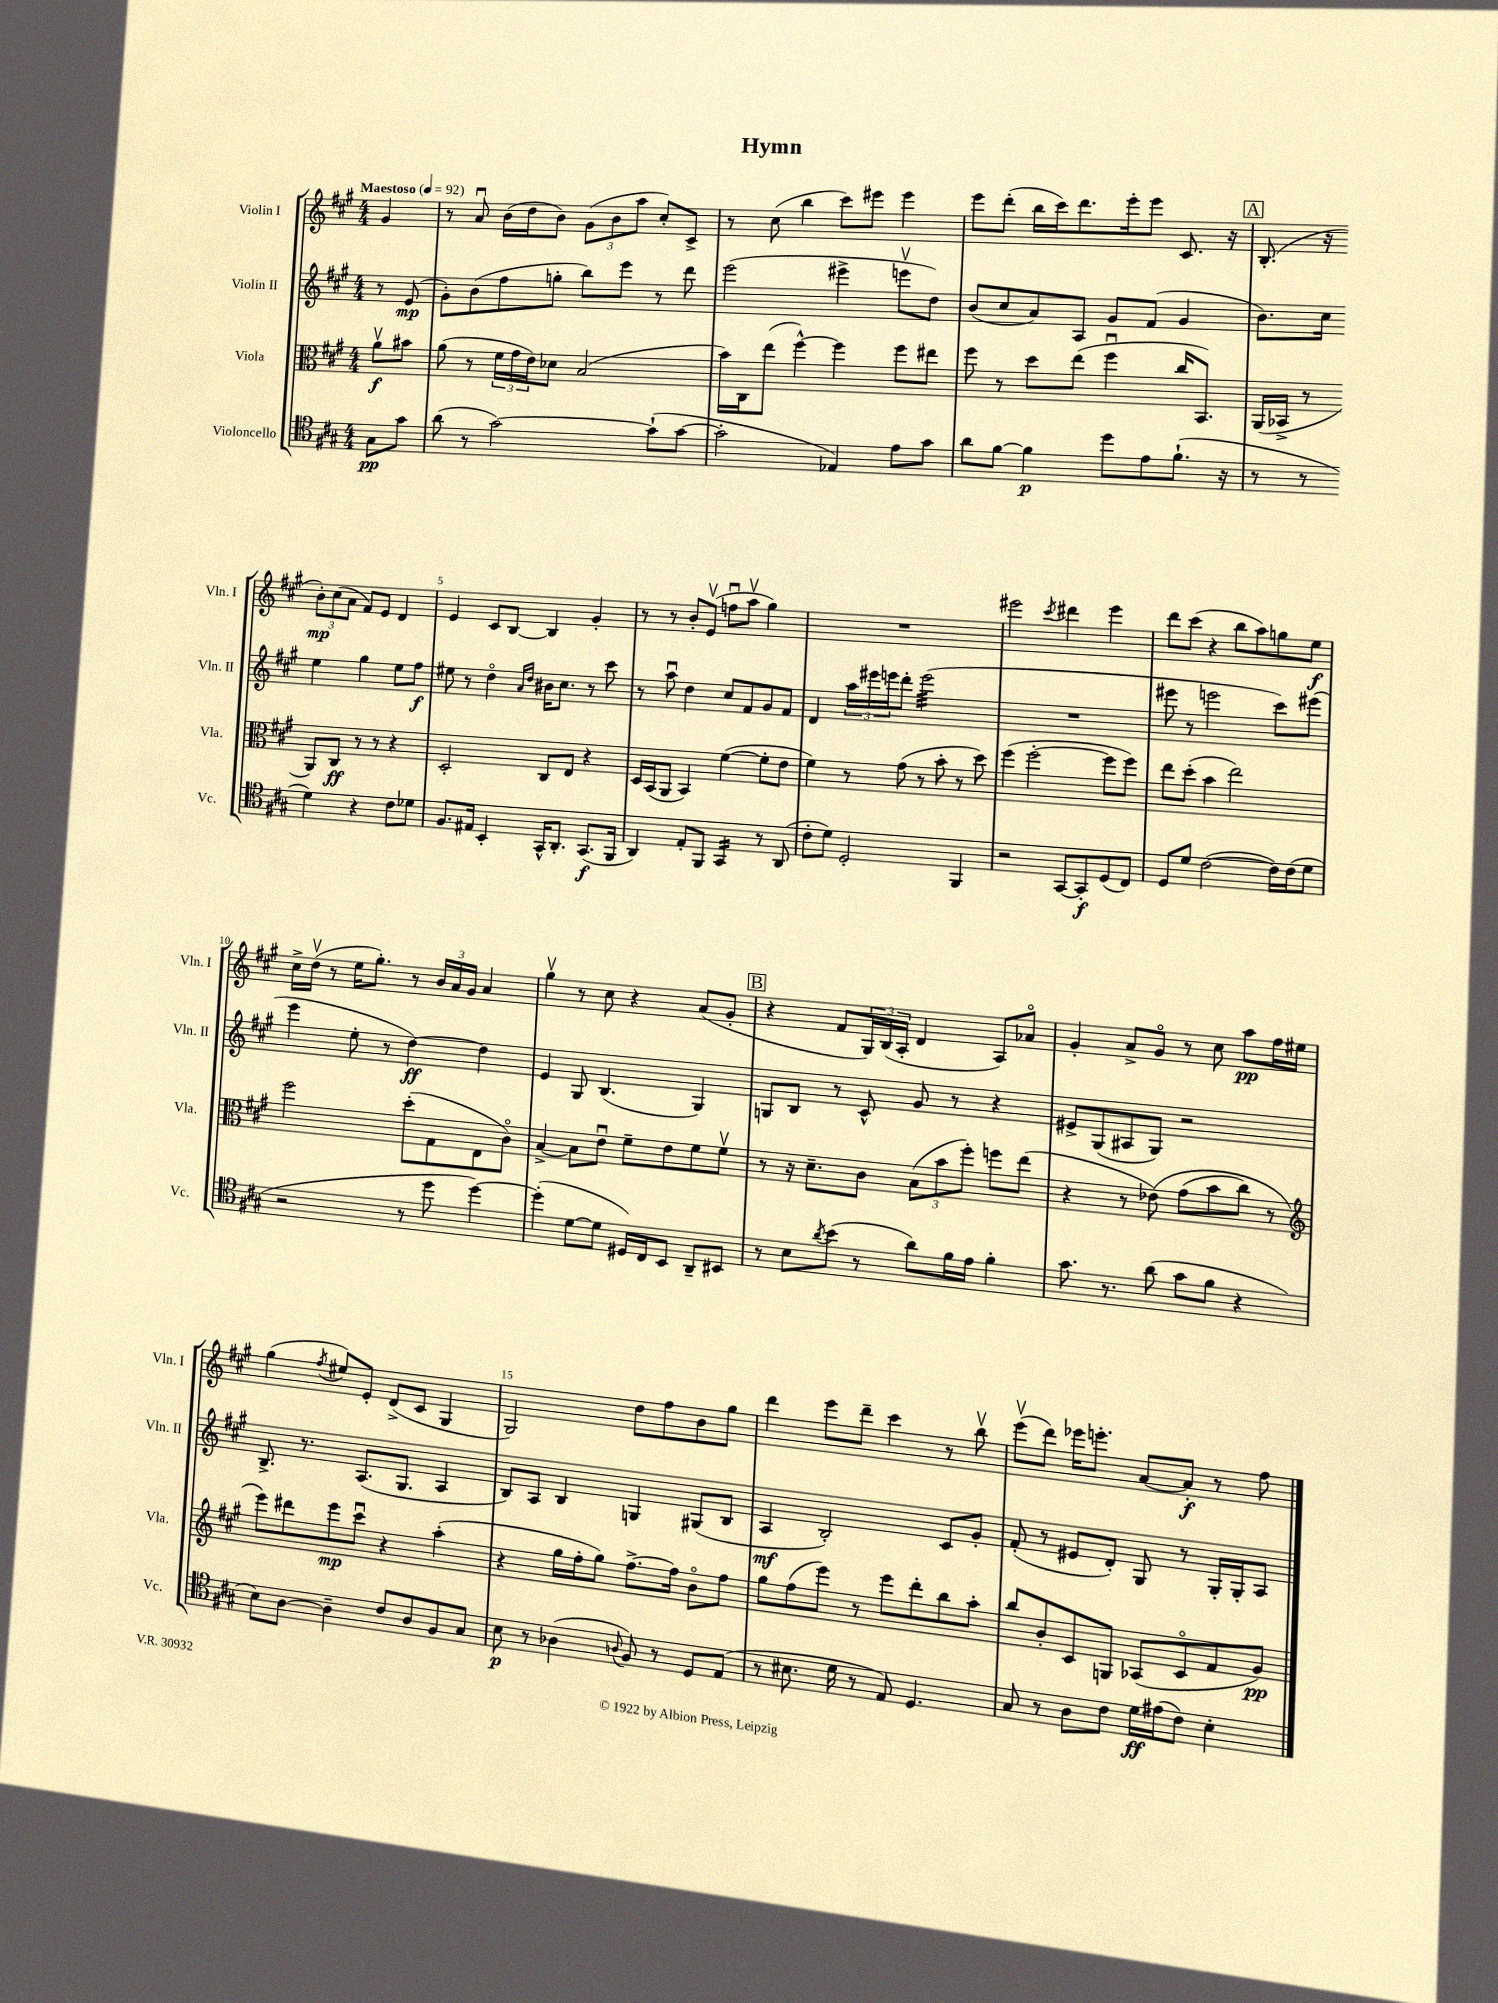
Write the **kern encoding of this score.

**kern	**kern	**kern	**kern
*staff4	*staff3	*staff2	*staff1
*clefC4	*clefC3	*clefG2	*clefG2
*k[f#c#g#]	*k[f#c#g#]	*k[f#c#g#]	*k[f#c#g#]
*M4/4	*M4/4	*M4/4	*M4/4
*MM92	*MM92	*MM92	*MM92
8G#	8av	8r	4g#
8g#	8b#	(8e	.
=	=	=	=
(8a	(8a	8g#')	8r
8r	8r	(8b	8au
[2g#)	24f#	8ff#	(16b
.	24g#	.	.
.	.	.	16dd
.	24e)	.	.
.	8d-	8gg'	8b)
.	(2B	8bb)	(12g#
.	.	.	12b
.	.	8eee	.
.	.	.	12aa
(8g#`]	.	8r	8cc#')
[8g#	.	8ddd	8c#^
=	=	=	=
2g#']	16b)	(2eee	8r
.	16C#	.	.
.	(8ee	.	(8cc#
.	[4ff#^^)	.	4bb
4E-)	4ff#]	4eee#^	8ccc#)
.	.	.	8eee#
8e	8ff#	8eeev	4eee#
8g#	8ee#	8dd)	.
=	=	=	=
8a	8ff#	(8b	8eee
[8f#	8r	8cc#	(8ddd'
4f#]	8dd	8a)	16bb
.	.	.	16ccc#)
.	(8ee	8A	8.ddd
8dd	4ff#u	8g#	.
.	.	.	16eee'
8e	.	(8f#	8eee
(8.f#`	16cc#	4g#	8.c#
.	8.BB)	.	.
16r	.	.	16r
=	=	=	=
8r	(16AA	8.b)	(8.B'
.	16BB-^	.	.
8r	8r	.	.
.	.	16cc#	16r
4d)	8AA)	4ee	12b')
.	.	.	(12cc#
.	8C#	.	.
.	.	.	12a
4r	8r	4gg#	8f#)
.	8r	.	8e
8c#	4r	8ee	4d
8d-	.	8ff#	.
=	=	=	=
8.F#	2D'	8ee#	4e
.	.	8r	.
16E#	.	.	.
4BB'	.	4ddo	8c#
.	.	.	[8B
.	.	16qqa	.
.	.	16qqdd	.
16GG#^^	8C#	16b#	4B]
8.AA'	.	8.cc#	.
.	8E	.	.
(8.GG#	4r	8r	4g#'
.	.	8ccc#	.
16FF#	.	.	.
=	=	=	=
4AA)	16D	8r	8r
.	(16BB	.	.
.	8AA	8aau	8r
8E'	4BB)	4dd	8b'
8FF#	.	.	(8ev
4GG#	([4f#	8cc#	8ffu
.	.	8f#	8aav
8r	8f#']	8g#	4gg#)
(8AA	8e	8f#	.
=	=	=	=
8c#'	4f#)	4d	1r
8d)	.	.	.
2D'	8r	24aa	.
.	.	24eee#	.
.	.	24eee	.
.	(8g#	8ddd'	.
.	8r	(2eee	.
.	8b'	.	.
4FF#	8r	.	.
.	8dd)	.	.
=	=	=	=
2r	(4ff#	1r	2eee#
.	[2ff#'	.	.
.	.	.	8qccc#
[8GG#	.	.	4ddd#
8GG#']	.	.	.
(8D	8ff#]	.	4eee#
8C#)	8ff#)	.	.
=	=	=	=
8D	8ee	8eee#	8ddd
8d	(8dd'	8r	(8ccc#
([2c#	4b	2eee	4r
.	2ee)	.	8bb
.	.	.	8aa)
16c#])	.	8ccc#)	8gg
(16c#	.	.	.
8d	.	(8eee#	8ee
=	=	=	=
2r	2ff#	4eee	16cc#^
.	.	.	(16ddv
.	.	.	8r
.	.	8ee'	16ee
.	.	.	8.gg#')
.	.	8r	.
8r	(8dd'	[4dd)	8r
8dd	8G#	.	24b
.	.	.	24a
.	.	.	24g#
[4dd)	8E	4dd]	4a
.	8c#o)	.	.
=	=	=	=
(4dd']	[4B^	4e	4gg#v
[8d	8B]	8G#	8r
8d]	8eu	(4.B	8cc#
16D#)	8f#~	.	4r
16C#	.	.	.
8BB	8e	.	.
8AA~	8f#	4G#)	(8a
8BB#	8f#v	.	8g#'
=	=	=	=
8r	8r	8G	4r
8B	16r	8B	.
.	8.d~	.	.
8qa	.	.	.
(8b	.	8r	8f#
8r	8c#	8c#^^	24G#)
.	.	.	(24B
.	.	.	24A'
8a)	(12B	8g#	4d
.	12b	.	.
16f#	.	8r	.
.	12ff#')	.	.
16e	.	.	.
4f#'	8ff	4r	8A)
.	(8ee	.	8a-o
=	=	=	=
8.g#	4r	8e#^	4g#'
.	.	(8G#	.
8.r	.	.	.
.	8r	8A#	8a^
(8a	&(8e-)	8G#)	8g#o
8g#	(8g#	2r	8r
8f#	8b	.	8cc#
4r	8cc#)	.	8aa
.	8r	.	16ff#
.	.	.	16ee#
=	=	=	=
*	*clefG2	*	*
8B)	8eee&)	8.B^	(4gg#
[8A	8ddd#	.	.
.	.	8.r	.
.	.	.	8qff#
4A~]	8eee	.	8ee#)
.	8ccc#u	(8.A	8e'
8c#	4r	.	(8d^
.	.	8.G#	.
8A	.	.	8c#
8F#	(4aa'	4A	4G#
8G#	.	.	.
=	=	=	=
8B	4r	8B)	2G#)
8r	.	8A	.
(4A-	16gg#	4B	.
.	16ff#'	.	.
.	8gg#)	.	.
8qqA	.	.	.
8F#)	[8.ff#^	4G	8dd
8r	.	.	8ff#
.	16ff#]	.	.
8D	8bo	(8G#	8b
(8E	8ff#	8B	8gg#
=	=	=	=
8r	8gg#	4A	4ddd
8.B#	(8ff#	.	.
.	8eee)	2B')	8eee
16d	.	.	.
8r	8r	.	8ddd~
8E)	8eee	.	4ccc#
4.D	8ddd'	.	.
.	8bb	8c#	8r
.	8aa'	8g#'	8bbv
=	=	=	=
8G#	8bb	(8f#'	(8eeev
8r	8b'	8r	8ddd)
8A	8c#	8e#	16eee-
.	.	.	8.eee'
8c#	8G	8d')	.
16d	(8A-	8G#	[8a
(16e#	.	.	.
8c#)	8c#o	8r	8a']
4B'	8f#	16G#'	8r
.	.	16G#'	.
.	8g#)	8A	8ff#
==	==	==	==
*-	*-	*-	*-
